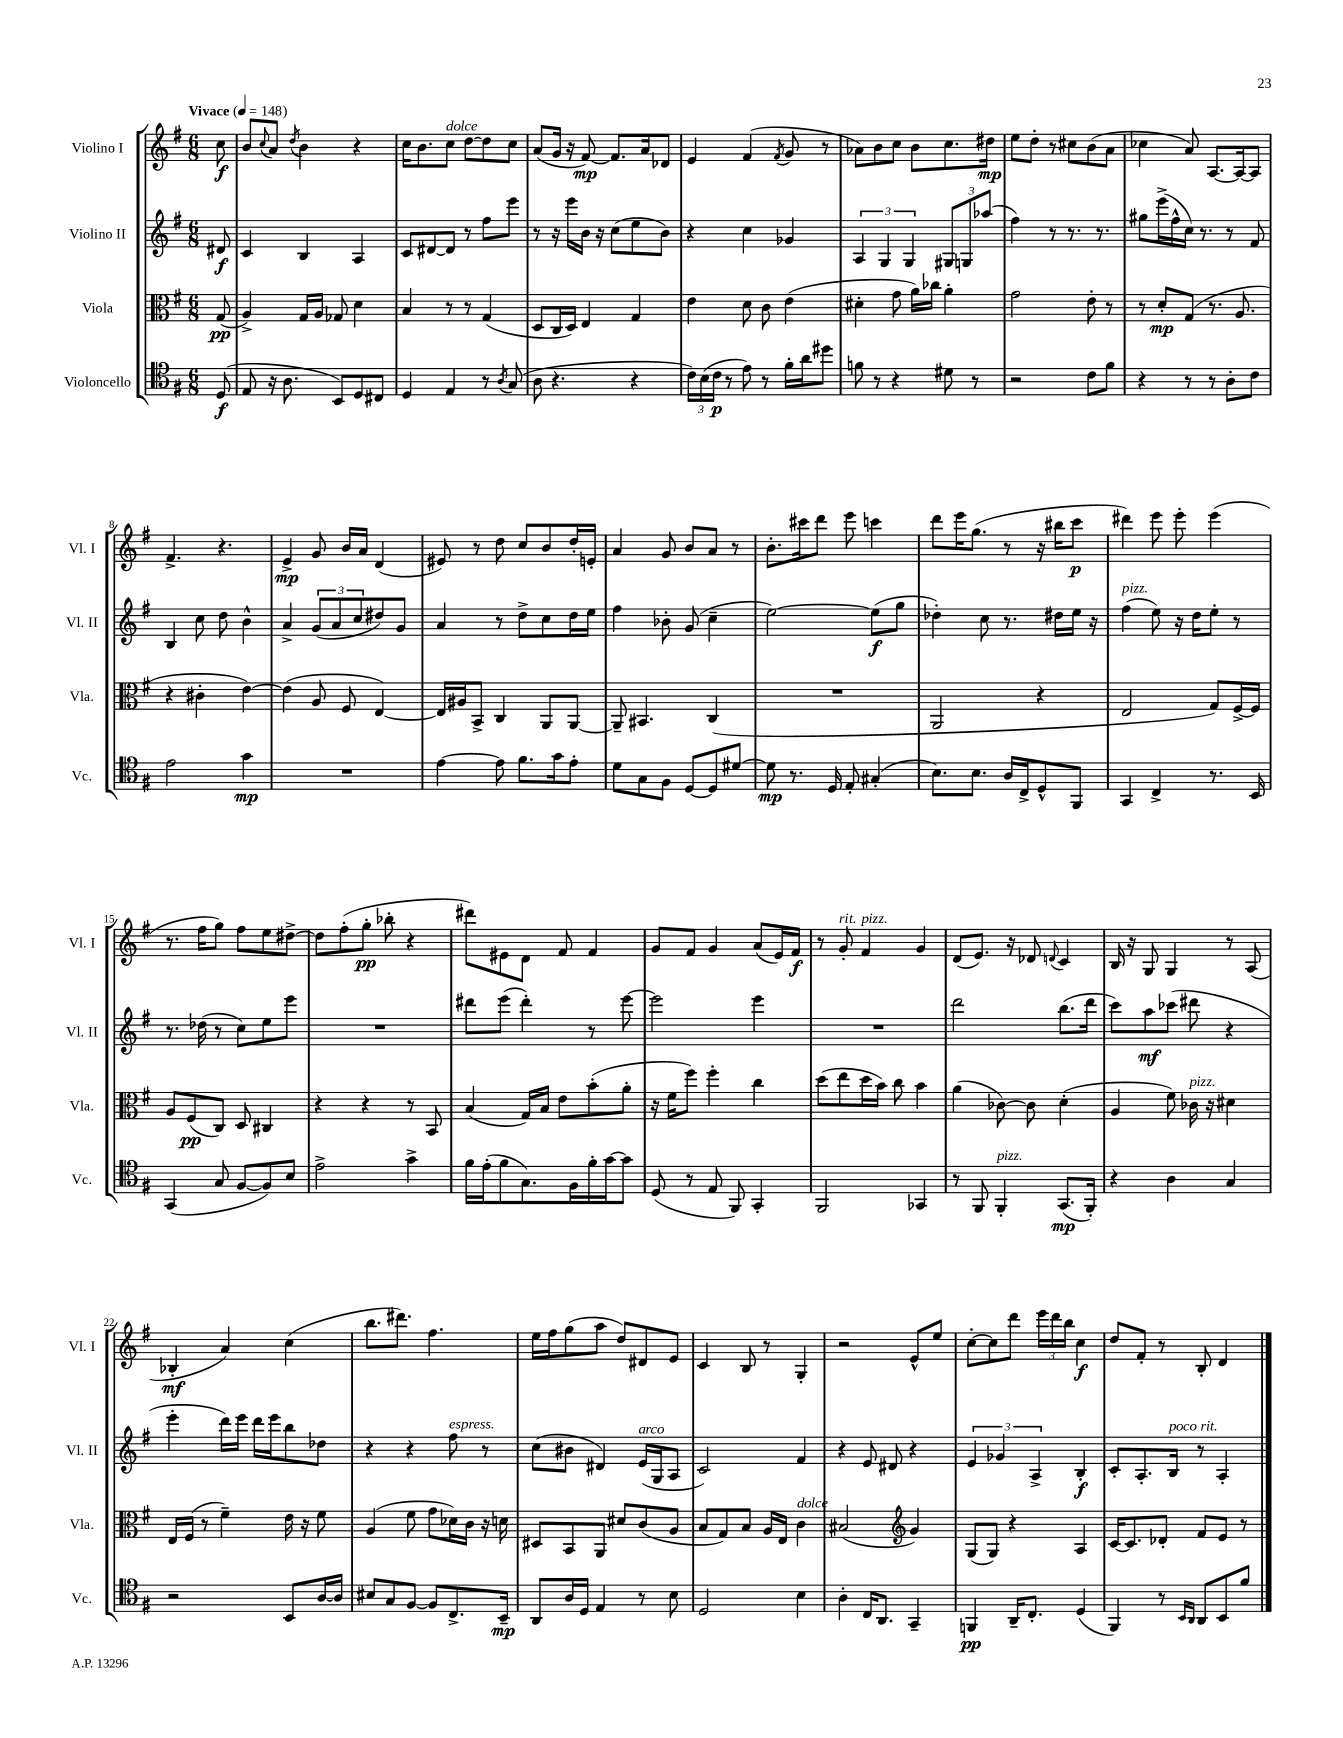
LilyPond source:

<<
\new StaffGroup <<
\new Staff = "s0" \with { instrumentName = "Violino I" shortInstrumentName = "Vl. I" } {
    \clef treble \key g \major \numericTimeSignature \time 6/8 \partial 8 \tempo "Vivace" 4 = 148
    c''8\f |
    b'8 \appoggiatura { c''8 } a'8 \acciaccatura { d''8 } b'4 r4 |
    c''16 b'8. c''8^\markup { \italic "dolce" } d''8~ d''8 c''8 |
    a'8( g'16 r16 fis'8~\mp) fis'8. a'16 des'8 |
    e'4 fis'4( \acciaccatura { fis'8 } g'8 r8 |
    aes'8) b'8 c''8 b'8 c''8. dis''16\mp |
    e''8 d''8-. r8 cis''8 b'8( a'8 |
    ces''4 a'8) a8.~ a16~ a8 |
    fis'4.-> r4. |
    e'4->\mp g'8 b'16 a'16 d'4( |
    eis'8) r8 d''8 c''8 b'8 d''16-. e'16-. |
    a'4 g'8 b'8 a'8 r8 |
    b'8.-. cis'''16 d'''8 e'''8 c'''4 |
    d'''8 e'''16 g''8.( r8 r16 bis''16 c'''8\p |
    dis'''4) e'''8 e'''8-. e'''4( |
    r8. fis''16 g''8) fis''8 e''8 dis''8~-> |
    dis''8 fis''8-.( g''8-.\pp bes''8-. r4 |
    dis'''8) eis'8 d'8 fis'8 fis'4 |
    g'8 fis'8 g'4 a'8( e'16) fis'16\f |
    r8 g'8-.^\markup { \italic "rit." } fis'4^\markup { \italic "pizz." } g'4 |
    d'8( e'8.) r16 des'8 \appoggiatura { d'8 } c'4 |
    b16 r16 g8 g4 r8 a8( |
    bes4-.\mf a'4) c''4( |
    b''8. dis'''8.) fis''4. |
    e''16 fis''16 g''8( a''8 d''8) dis'8 e'8 |
    c'4 b8 r8 g4-. |
    r2 e'8-^ e''8 |
    c''8~-. c''8 d'''8 \tuplet 3/2 { e'''16 d'''16 b''16 } c''4\f |
    d''8 fis'8-. r8 b8-. d'4 \bar "|." |
}
\new Staff = "s1" \with { instrumentName = "Violino II" shortInstrumentName = "Vl. II" } {
    \clef treble \key g \major \numericTimeSignature \time 6/8 \partial 8
    dis'8\f |
    c'4 b4 a4 |
    c'8 dis'8~ dis'8 r8 fis''8 e'''8 |
    r8 r16 e'''16 b'16 r16 c''8( e''8 b'8) |
    r4 c''4 ges'4 |
    \tuplet 3/2 { a4 g4 g4 } \tuplet 3/2 { gis8 g8 aes''8( } |
    fis''4) r8 r8. r8. |
    gis''8 e'''16->( fis''16-^ c''16) r8. r8 fis'8 |
    b4 c''8 d''8 b'4-^ |
    a'4-> \tuplet 3/2 { g'8( a'8 c''8 } dis''8) g'8 |
    a'4 r8 d''8-> c''8 d''16 e''16 |
    fis''4 bes'8-. g'8( c''4-- |
    e''2~) e''8\f( g''8 |
    des''4-.) c''8 r8. dis''16 e''16 r16 |
    fis''4^\markup { \italic "pizz." }( e''8) r16 d''16 e''8-. r8 |
    r8. des''16( r8 c''8) e''8 e'''8 |
    R2. |
    dis'''8 e'''8( dis'''4-.) r8 e'''8~ |
    e'''2 e'''4 |
    R2. |
    d'''2 b''8.( d'''16 |
    c'''8) a''8\mf ces'''8( dis'''8 r4 |
    e'''4-. d'''16) e'''16 d'''16 e'''16 b''8 des''8 |
    r4 r4 fis''8^\markup { \italic "espress." } r8 |
    c''8( bis'8 dis'4) e'16^\markup { \italic "arco" }( g16 a8 |
    c'2) fis'4 |
    r4 e'8 dis'8 r4 |
    \tuplet 3/2 { e'4 ges'4 a4-> } b4-.\f |
    c'8-. a8.-. b16^\markup { \italic "poco rit." } r8 a4-. \bar "|." |
}
\new Staff = "s2" \with { instrumentName = "Viola" shortInstrumentName = "Vla." } {
    \clef alto \key g \major \numericTimeSignature \time 6/8 \partial 8
    g8\pp( |
    a4->) g16 a16 ges8 d'4 |
    b4 r8 r8 g4( |
    d8 c16 d16) e4 g4 |
    e'4 d'8 c'8 e'4( |
    dis'4-. g'8 a'16) ces''16 a'4-. |
    g'2 e'8-. r8 |
    r8 d'8-.\mp g8( r8. a8. |
    r4 cis'4-. e'4~) |
    e'4( a8 fis8 e4~) |
    e16 ais16 b,8-> c4 a,8 a,8~ |
    a,8-- bis,4. c4( |
    R2. |
    a,2 r4 |
    e2 g8) fis16~-> fis16 |
    a8 fis8\pp( c8) d8 cis4 |
    r4 r4 r8 b,8 |
    b4( g16) b16 e'8 b'8-.( a'8-. |
    r16 fis'16 fis''8) fis''4-. c''4 |
    d''8( e''8 d''16 b'16) c''8 b'4 |
    a'4( ces'8~) ces'8 d'4-.( |
    a4 fis'8) ces'16^\markup { \italic "pizz." } r16 dis'4 |
    e16 fis16( r8 fis'4--) e'16 r16 fis'8 |
    a4( fis'8 g'8 des'16) c'16 r16 d'16 |
    dis8 b,8 a,8 dis'8 c'8( a8 |
    b8 g8) b8 a16 e16 c'4^\markup { \italic "dolce" } |
    bis2( \clef treble g'4) |
    g8( g8) r4 a4 |
    c'16~ c'8. des'8-. fis'8 e'8 r8 \bar "|." |
}
\new Staff = "s3" \with { instrumentName = "Violoncello" shortInstrumentName = "Vc." } {
    \clef tenor \key g \major \numericTimeSignature \time 6/8 \partial 8
    d8\f( |
    e8 r16 a8. b,8) d8 cis8 |
    d4 e4 r8 \acciaccatura { a8 } g8( |
    a8 r4. r4 |
    \tuplet 3/2 { c'16) b16( c'16\p } r8 e'8) r8 fis'16-. a'16 dis''8 |
    f'8 r8 r4 dis'8 r8 |
    r2 c'8 fis'8 |
    r4 r8 r8 a8-. c'8 |
    e'2 g'4\mp |
    R2. |
    e'4~ e'8 fis'8. g'16 e'8-. |
    d'8 g8 fis8 d8~ d8 dis'8~ |
    dis'8\mp r8. d16 e8-. gis4-.( |
    b8.) b8. a16 c16-> d8-^ fis,8 |
    g,4 c4-> r8. b,16 |
    g,4( g8 fis8~ fis8) b8 |
    e'2-> g'4-> |
    fis'16 e'16-.( fis'8 g8.) fis16 fis'16-. g'16~ g'8 |
    d8( r8 e8 fis,8) g,4-. |
    fis,2 ges,4 |
    r8 fis,8 fis,4-.^\markup { \italic "pizz." } g,8.\mp( fis,16-.) |
    r4 a4 g4 |
    r2 b,8 a16~ a16 |
    bis8 g8 fis8~ fis8 c8.-> b,16--\mp |
    a,8 a16 d16 e4 r8 b8 |
    d2 b4 |
    a4-. c16 a,8. g,4-- |
    f,4\pp a,16-- c8.-. d4( |
    fis,4) r8 \grace { b,16 a,16 } a,8 b,8 fis'8 \bar "|." |
}
>>
>>
